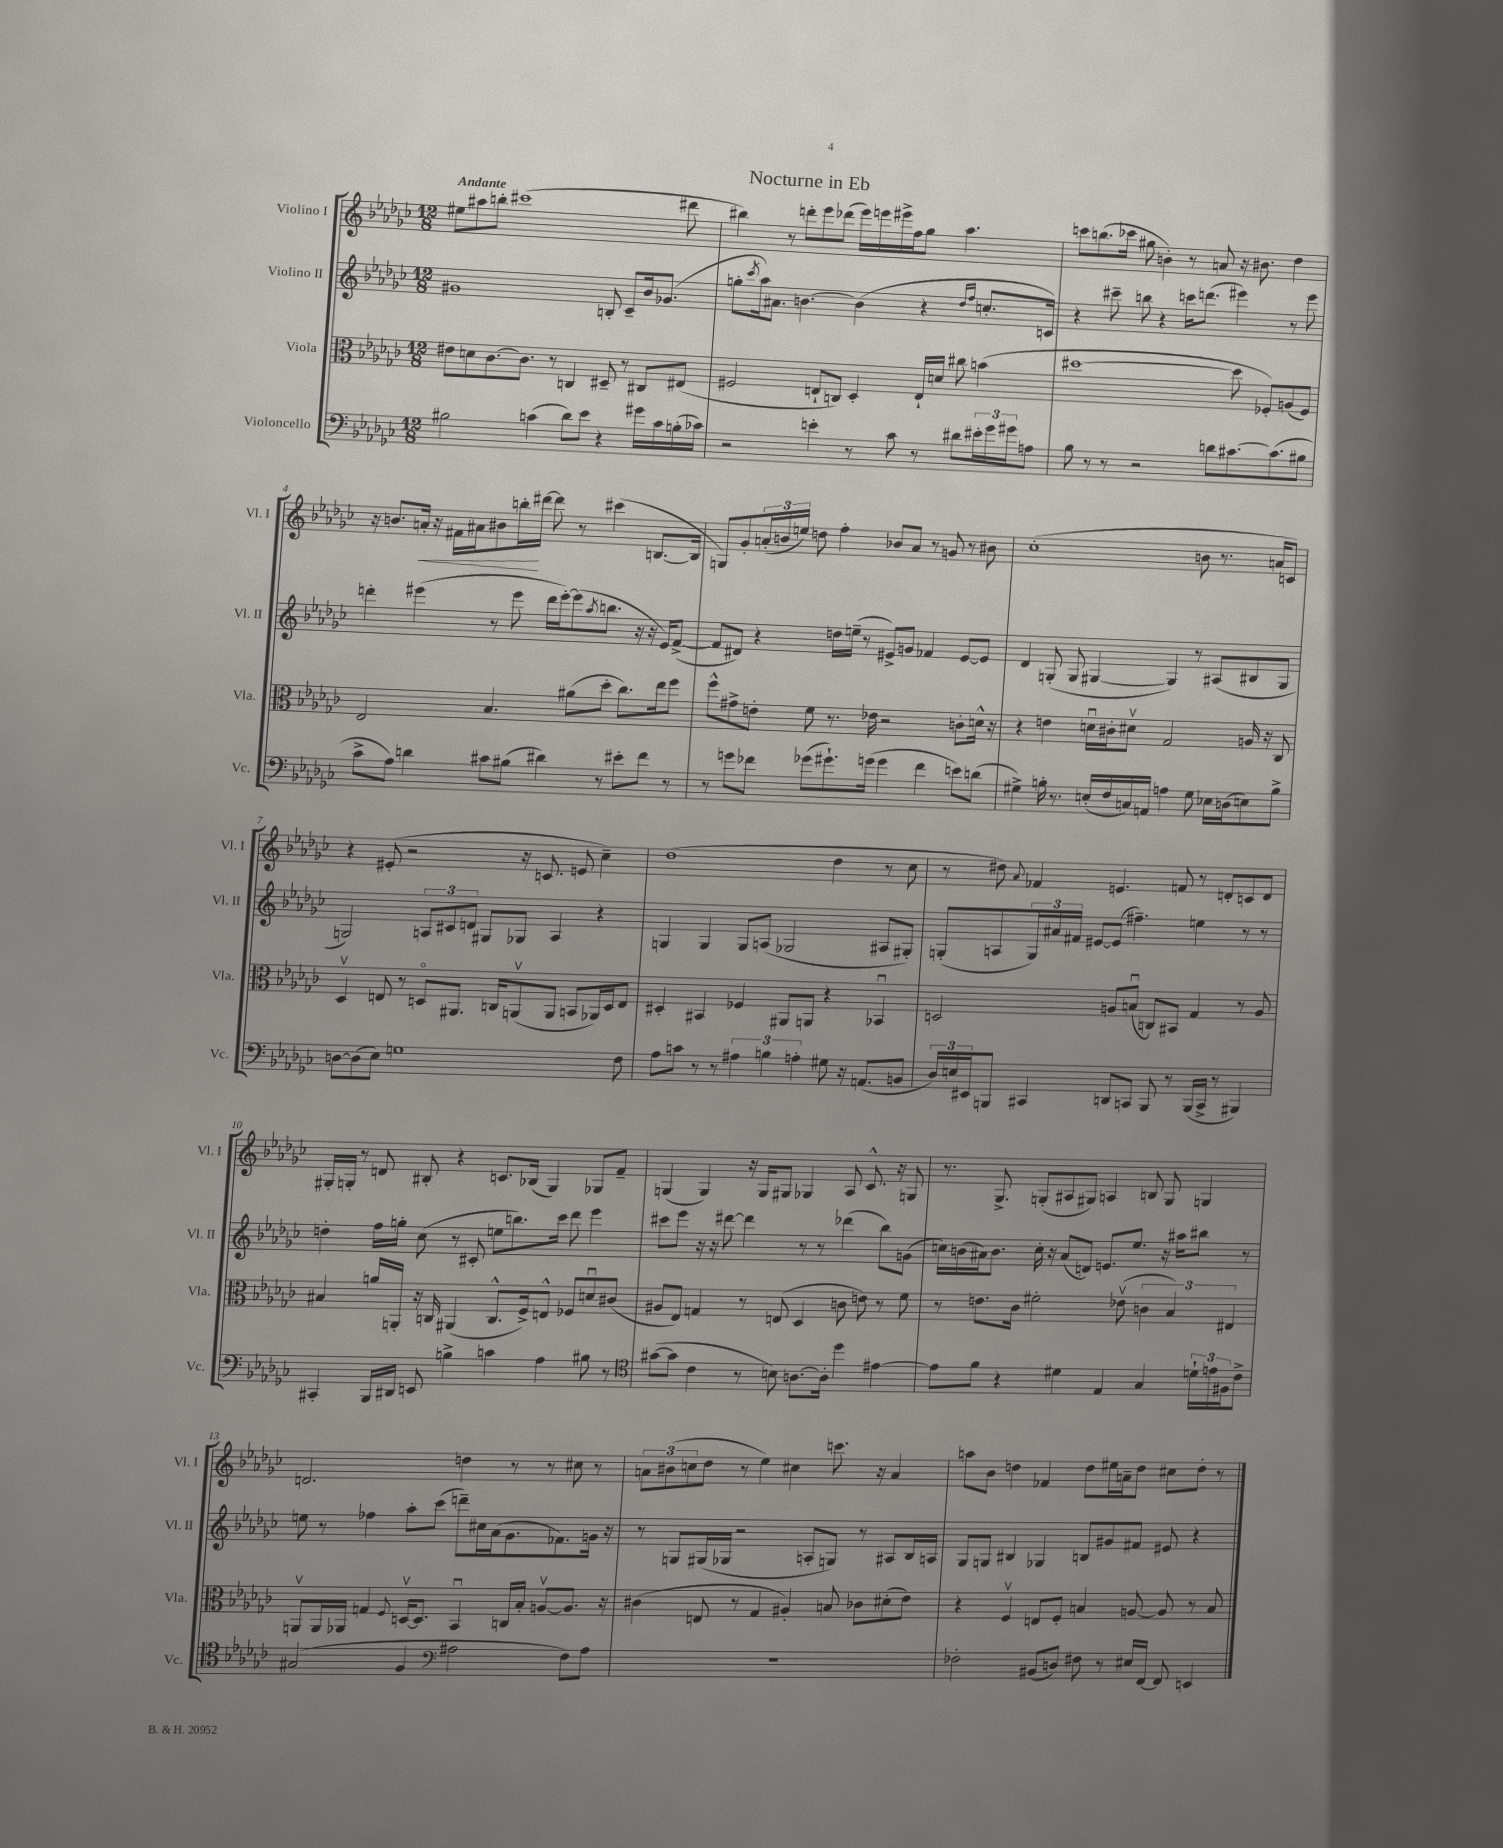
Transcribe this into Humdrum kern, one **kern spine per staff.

**kern	**kern	**kern	**kern
*staff4	*staff3	*staff2	*staff1
*clefF4	*clefC3	*clefG2	*clefG2
*k[b-e-a-d-g-c-]	*k[b-e-a-d-g-c-]	*k[b-e-a-d-g-c-]	*k[b-e-a-d-g-c-]
*M12/8	*M12/8	*M12/8	*M12/8
2B#	8e#	1g#	8ee#
.	8d	.	8aa#
.	[8.c-	.	8bb'
.	.	.	(1ccc#
.	8.c-]	.	.
(4c	.	.	.
.	8r	.	.
8d-)	4C	.	.
8e-	.	.	.
4r	8D#~	8B'	.
.	8r	8c-~	.
16g#	8C#	16b-	.
16c	.	(8.g-	.
(16B'	(8E#	.	8ddd#
16c-)	.	.	.
=	=	=	=
2r	2F#	8gg'	4bb#)
.	.	8qccc-	.
.	.	16aa-)	.
.	.	8.a#	.
.	.	.	8r
.	.	[4.b	8ddd'
4e'	8E`	.	8eee-
.	8C)	.	(8ddd-
8r	4D-'	(4b]	16eee-)
.	.	.	16eee
8c-	.	.	16eee#^
.	.	.	16ff
8r	16E`	4r	8gg-
.	16d	.	.
8d#	8cc#	.	4.aa-
.	.	16qqdd-	.
.	.	16qqff	.
24e#'	(4b	8.cc'	.
24g-	.	.	.
24g#	.	.	.
8A	.	.	.
.	.	16c)	.
=	=	=	=
8B-	[1dd#	4r	8ccc
8r	.	.	(8.bb
8r	.	8ccc#~	.
.	.	.	16ccc-
2r	.	8bb	8gg#
.	.	4r	4b')
.	.	16ccc	8r
.	.	(8.ddd	.
8d	.	.	8a
[8.c#	8dd#]	4eee#)	16r
.	.	.	8.b#
.	8F-')	.	.
(8.c#]	.	.	.
.	(8A	8r	4dd-
8B#	8F-)	8eee#	.
=	=	=	=
8c-^	2E-	4ddd'	16r
.	.	.	8.b
8A-)	.	.	.
4d	.	(4eee#	16a'
.	.	.	16r
.	.	.	16f#
.	.	.	16a#
8c#	4.B-	8r	8b#
(8B#	.	8eee#	16bb'
.	.	.	[16ddd#
4d#)	.	16ddd	8ddd#]
.	.	[16eee#')	.
.	(8a#	(8eee#]	8r
.	.	8qaa-	.
8r	8dd-'	8.bb	(4ccc#
8e#'	8.cc-)	.	.
.	.	16r	.
8f	.	16r	[8.B
.	16ee-	16e-)	.
8r	8ff	([8f^	.
.	.	.	16B]
=	=	=	=
8r	8ff^^	8f]	8G)
8g	8g#^	8d#)	8g-'
8f-	8e'	4r	(24a'
.	.	.	24b
.	.	.	24ee)
(8g-	8f	.	8dd
8.g#`)	8.r	16dd	4ff'
.	.	(16ee~	.
.	.	8r	.
(16g	16e-	.	.
4g	2r	8e#^)	8b-
.	.	8g	8a
4f-	.	4f-	8r
.	.	.	8g
8e)	8c'	[8e#	8r
(8d	16d^^	8e#]	8b#
.	16r	.	.
=	=	=	=
4G#^)	4r	4d-	(1cc-'
16B'	4e	(8G'	.
8.r	.	.	.
.	.	8G	.
(16E'	16du	[4G#	.
16F	16c#'	.	.
16C)	8d#v	.	.
16AA	.	.	.
4A	2G-	4G#])	.
8G#	.	8r	8b
16E-	.	(8A#	8.r
(16D	.	.	.
8E)	16A	8B#	.
.	16r	.	16a
8B^	8C-	8G#	8c)
=	=	=	=
[8D	4D-v	2G)	4r
(8D]	.	.	.
8E-)	8E	.	(8e#'
1G	8r	.	2r
.	8Do	12A	.
.	.	12c#	.
.	8.AA#	.	.
.	.	12d	.
.	.	8G#	.
.	16C	.	.
.	(8AAv	8G-	16r
.	.	.	8.c
.	8AA	4A	.
.	8BB	.	8e
.	16AA-)	4r	4cc-~)
.	16D	.	.
8F	8E	.	.
=	=	=	=
8A-	4D#'	4G	(1dd-
8c	.	.	.
8r	4BB#	4G	.
8r	.	.	.
6A#	4F-	8G	.
.	.	(8A	.
6B	.	.	.
.	8AA#	2G-	.
6A'	.	.	.
.	8AA	.	.
8G#	4r	.	4dd-
16r	.	.	.
(8.AA	.	.	.
.	4BB-u	8A#	8r
8BB	.	8G#')	8cc-
=	=	=	=
24D-)	2D	(8G'	8r
24E	.	.	.
24EE#	.	.	.
8BBB	.	8A	8dd#)
.	.	.	8qqa-
4CC#	.	24G)	4f-
.	.	24a#	.
.	.	24f#	.
.	.	[8e#	.
8DD	8A	(8e#]	4.e
8CC	(8Bu	4.ff#~)	.
8BBB	8C)	.	.
8r	8BB#	.	8f
(16BBB	4G-	4ee	8r
16CC^	.	.	.
8r	.	.	8d'
4BBB#)	8r	8r	8c
.	8A	8r	8d
=	=	=	=
4CC#'	4B#	4dd'	16G#'
.	.	.	16G'
.	.	.	8r
16BBB-	16a	16ff	8d
16DD#	16AA'	16gg'	.
8EE	16r	(8cc-	8B#'
.	16C	.	.
4B^	(4AA#	8r	4r
.	.	8c#'	.
4c	8.C^^	8ee	8.c
.	.	8.bb)	.
.	16F^)	.	(16B-
4A-	8E^^	.	4G)
.	.	16ccc-	.
.	8F-	8ddd-	.
8B#	8du	4eee-	8G-
8r	(8c#	.	8f~
=	=	=	=
*clefC4	*	*	*
([8g#	8A#	8ccc#	(4G
8g#]	8E-)	8eee-	.
4c-	4G	16r	4G)
.	.	16r	.
.	.	[8ddd#	.
8r	8r	4ddd#]	16r
.	.	.	16G
8B)	(8E	.	8G#
[8.A	4D-	8r	4G-
.	.	8r	.
16A']	.	.	.
4dd-	8c	(4ddd-	8A-
.	8e)	.	8.c-^^
[4e#	8r	8bb-)	.
.	.	.	16r
.	8f	(8g	8G
=	=	=	=
8e#]	8r	16cc)	8.r
.	.	(16b	.
8f	8.e	16a#)	.
.	.	8.b	8.G-^
4r	.	.	.
.	16c-	.	.
.	2f#'	16cc'	(8G'
.	.	16r	.
4d#	.	(8a#	8A#
.	.	8d)	8G#)
4E-	.	8.e	4A
.	(8e-v	.	.
.	.	8.ee-	.
4G-	6c	.	8B
.	.	16r	8G#
.	6B-)	.	.
.	.	16aa#	.
24d`	.	8bb#	4G
24e	.	.	.
24F#	6E#	.	.
8c-^	.	8r	.
=	=	=	=
(2G#	8AAv	8ee	2.d
.	16AA	8r	.
.	16AA-	.	.
.	4G	4ff-	.
.	8qqF	.	.
4F	[16Dv	8aa-'	.
.	8.D]	.	.
.	.	(8ccc-	.
*clefF4	*	*	*
2A#	4BB-u	8ddd~)	4dd
.	.	16cc#	.
.	.	(16a-	.
.	16C	8.g-	8r
.	16B-'	.	.
.	[8Av	.	8r
.	.	8.f-)	.
8F)	8.A]	.	8cc#
8A#	.	16g	8r
.	16r	16r	.
=	=	=	=
1.r	(4c#	8r	12a
.	.	.	(12b#
.	.	8G	.
.	.	.	12cc
.	8E	(16G#	8dd-
.	.	16G-	.
.	8r	2r	8r
.	4G-	.	4ee-)
.	4A#')	.	4cc#
.	.	8A'	.
.	8B	8G)	8.ccc
.	8c-	8r	.
.	.	.	16r
.	(8d#'	8A#	4a
.	8e-)	16B-	.
.	.	16A	.
=	=	=	=
2F-'	4r	8G-	8aa
.	.	8G	8b-
.	4Fv	4B#	4dd
(8BB#	8E	4G-	4f-
8D)	8F'	.	.
8F#	4B	8B	8dd
8r	.	8g#	16ee#
.	.	.	16a~
16E#	[8A	8f#	8dd
[16FF	.	.	.
8FF]	8A]	8e#	8cc#
4EE	8r	4r	8dd'
.	8B	.	8r
==	==	==	==
*-	*-	*-	*-
